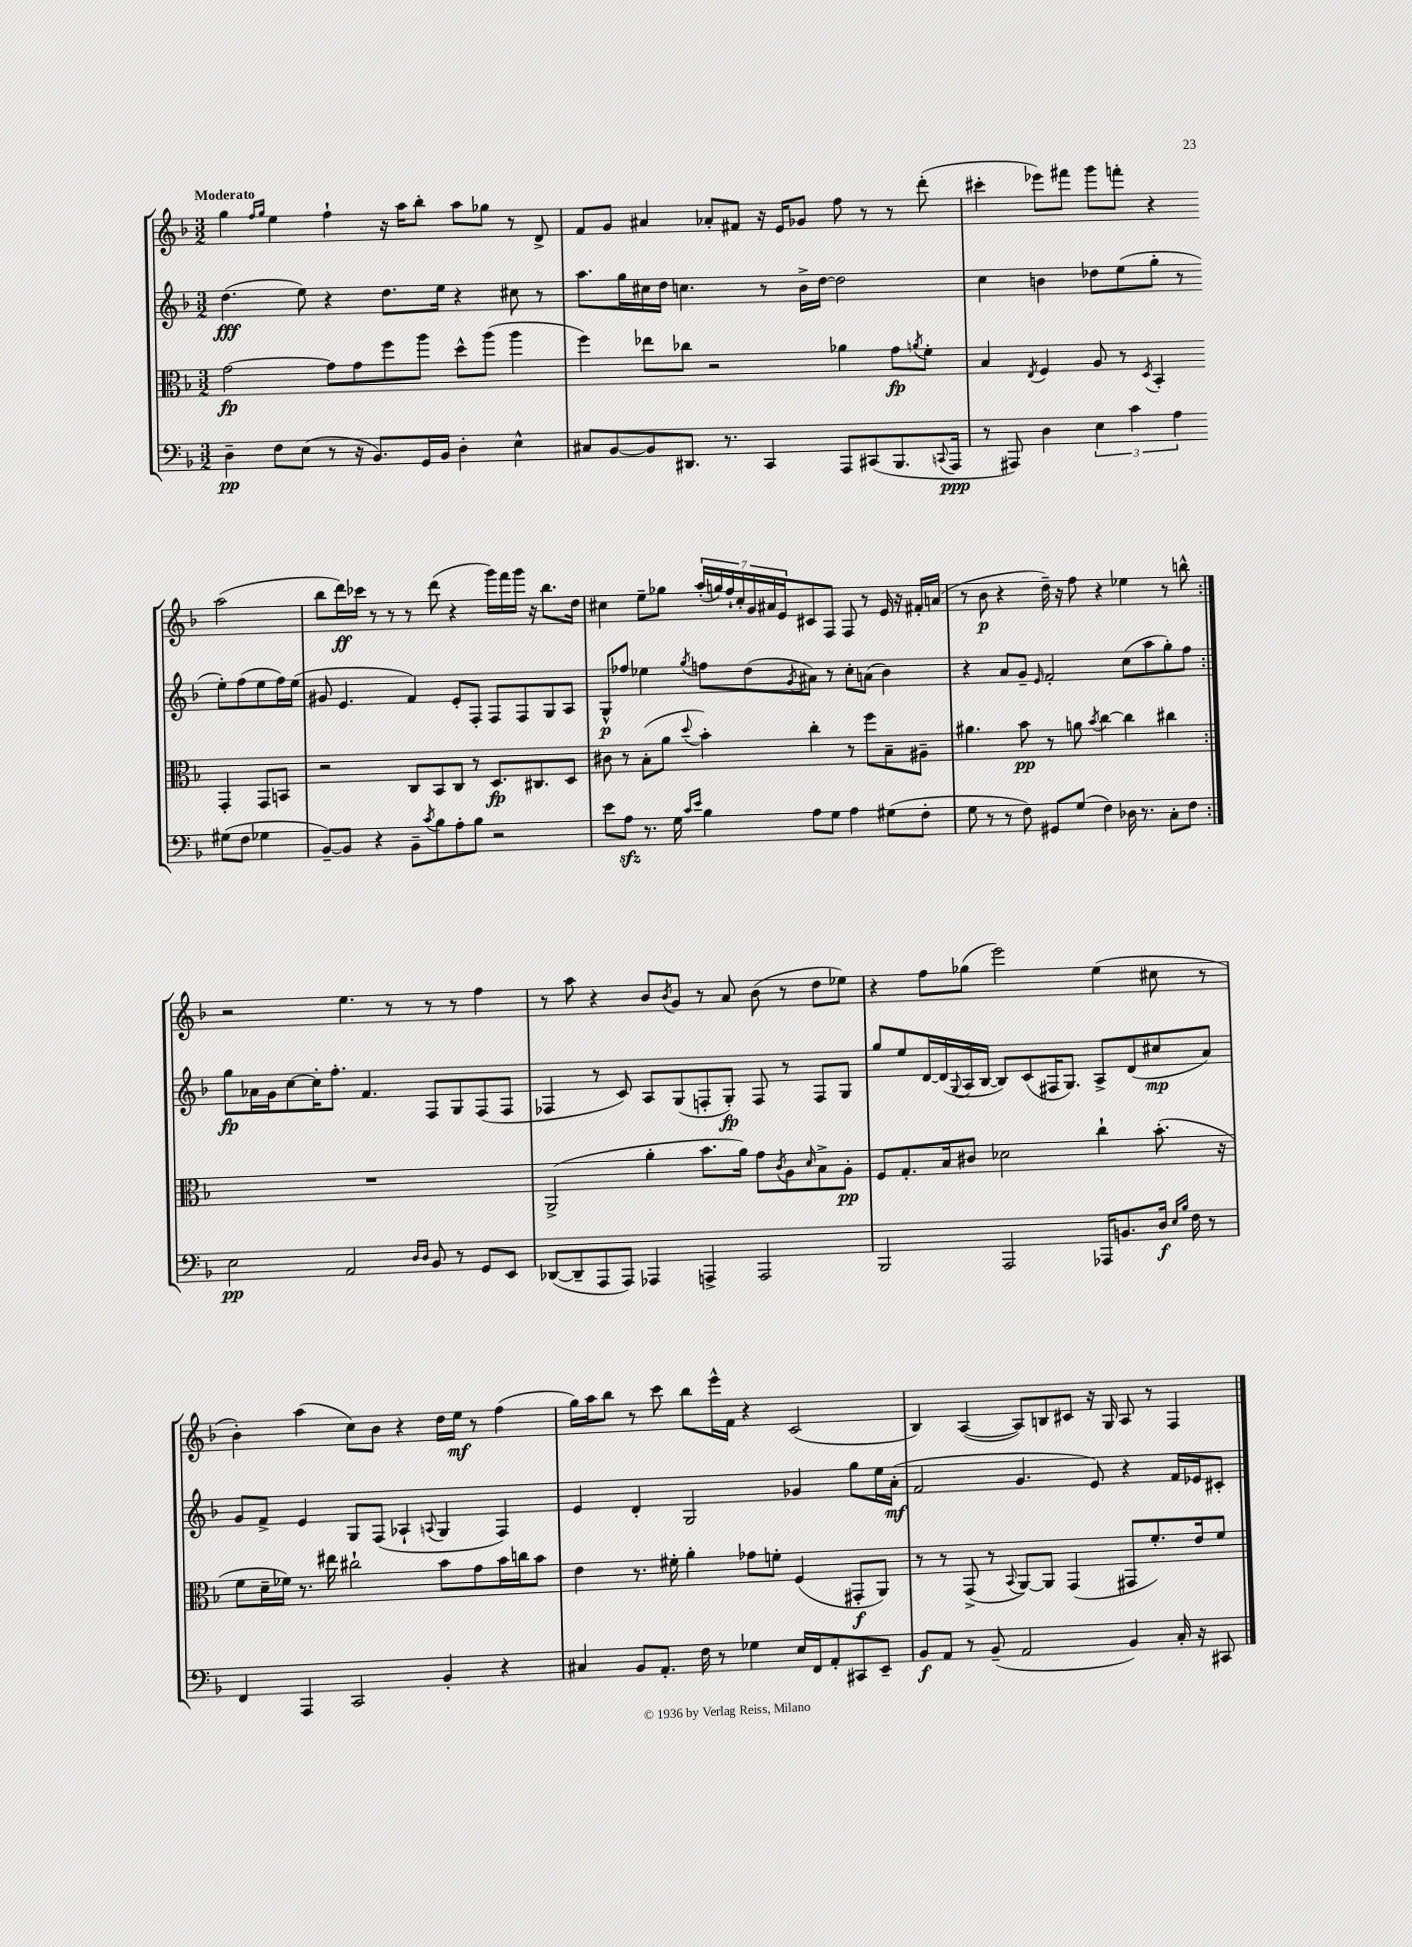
<<
\new StaffGroup <<
\new Staff = "s0" {
    \clef treble \key f \major \numericTimeSignature \time 3/2 \tempo "Moderato"
    \repeat volta 2 { g''4 \grace { f''16 g''16 } e''4 f''4-! r16 a''16 bes''8-. a''8 ges''8 r8 d'8-> |
    f'8 g'8 ais'4 aes'8-. fis'8 r16 e'16 ges'8 f''8 r8 r8 d'''8-.( |
    cis'''4-. ees'''8) fis'''8 g'''8 f'''8-. r4 a''2( |
    bes''8 d'''16\ff) ces'''16 r8 r8 r8 d'''8( r4 g'''16) f'''16 g'''16 r16 bes''8. d''16 |
    cis''4 e''8-- ges''8 \tuplet 7/4 { a''16-.( g''16) f''16-! cis''16-. g'16 ais'16 e'16 } cis'8 f8 f8 r8 e'16 r16 fis'16-. a'16( |
    r8 bes'8\p r4 d''16--) r16 f''8 r4 ees''4 r8 b''8-^ | }
    r2 e''4. r8 r8 r8 f''4 |
    r8 a''8 r4 bes'8 \acciaccatura { bes'8 } g'8 r8 a'8 bes'8( r8 d''8 ees''8) |
    r4 f''8 ges''8( e'''2) e''4( cis''8 r8 |
    bes'4-.) a''4( c''8) bes'8 r4 d''16 e''16\mf r8 f''4( |
    g''16) a''16 bes''8 r8 c'''8 bes''8 e'''16-^ f'16 r4 c'2( |
    bes4) a4~( a8) b8 cis'8 r16 g16 a8 r8 f4 \bar "|." |
}
\new Staff = "s1" {
    \clef treble \key f \major \numericTimeSignature \time 3/2
    \repeat volta 2 { d''4.\fff( e''8) r4 d''8. e''16 r4 cis''8 r8 |
    a''8. g''16 cis''16 d''16 c''4. r8 bes'16-> d''16~ d''2 |
    c''4 b'4 des''8 e''8( g''8-. r8 e''8-.) f''8( e''8 f''16) e''16( |
    gis'8 e'4. f'4) e'8-. f8-. f8 f8 g8 a8 |
    g8-^\p fes''8 ees''4 \acciaccatura { g''8 } f''8 d''8( \acciaccatura { g'8 } ais'8) r8 c''8-. a'8( bes'4) |
    r4 a'8 g'8-- \grace { e'16 } f'2-. c''8( a''8 g''8-.) f''8 | }
    g''8\fp aes'16 g'16 c''8~ c''16-. f''8.-. f'4. f8 g8 f8( f8 |
    fes4 r8 c'8) a8 g8( f8-. g8-.\fp) f8 r8 f8 g8 |
    g''8 e''8 d'16~ d'16( \appoggiatura { g8 } a16 bes16~ bes8) c'8( fis16 g8.) a8-> d'8( cis''8\mp a'8) |
    g'8 f'8-> e'4 g8 f8( aes4-! \appoggiatura { a8 } g4 f4) |
    e'4 d'4-. g2 ges'4 g''8 e''16 a'16-.\mf( |
    f'2 g'4. e'8) r4 f'16 ees'16 cis'8-. \bar "|." |
}
\new Staff = "s2" {
    \clef alto \key f \major \numericTimeSignature \time 3/2
    \repeat volta 2 { g'2~\fp g'8 g'8 f''8 a''8 d''8-^ a''8( a''4 |
    f''4) ees''8 ces''8 r2 aes'4 g'8\fp \acciaccatura { a'8 } f'8-. |
    bes4 \acciaccatura { e8 } f4 a8 r8 \acciaccatura { d8 } bes,4-. g,4-. g,8 b,8 |
    r2 c8 bes,8 c8 r8 d8.\fp cis8. d8 |
    cis'8 r8 bes8-.( a'8 \appoggiatura { d''8 } bes'4-.) c''4-. r8 f''8 bes8-- ais8-- |
    ais'4. bes'8\pp r8 a'8 \acciaccatura { bes'8 } c''4~ c''4 cis''4 | }
    R1. |
    a,2->( a'4-. bes'8. a'16) g'8 \acciaccatura { c'8 } a8 \grace { d'16 } bes8-> a8-.\pp |
    f8 g8.-. bes16 cis'8 des'2 c''4-! bes'8.-.( r16 |
    f'8 d'16-- fes'16) r8. eis''16 cis''2-! bes'8 g'8 bes'16 c''16 bes'8 |
    e'4 r8. fis'16-. a'4-. ges'8 f'8-. f4( gis,8-.\f a,8) |
    r8 r8 g,8->( r8 \appoggiatura { bes,8 } a,8~) a,8 g,4( gis,8 f'8.-.) e'16 f'8 \bar "|." |
}
\new Staff = "s3" {
    \clef bass \key f \major \numericTimeSignature \time 3/2
    \repeat volta 2 { d4--\pp f8 e8( r8 r16 bes,8.) g,16 bes,16 d4-. e4-^ |
    cis8 bes,8~ bes,8 dis,8. r8. c,4 a,,8 cis,8( bes,,8. \appoggiatura { c,8 } a,,16\ppp |
    r8 ais,,8) d4 \tuplet 3/2 { e4 c'4 a4 } gis8( f8 ges4 |
    bes,8~--) bes,8 r4 bes,8-- \acciaccatura { c'8 } bes8 a8-. bes8 r2 |
    e'8 a8\sfz r8. g16 \grace { c'16 e'16 } bes4 a8 g8 a4 gis8( f8-. |
    g8 r8 r8 f8) gis,8 g8( f4) des16 r8. c8-. f8 | }
    e2\pp a,2 \grace { d16 d16 } bes,8 r8 g,8 e,8 |
    des,8~( des,8-- a,,8 a,,8) aes,,4 a,,4-> a,,2 |
    bes,,2 a,,2 aes,,16 b,8. d16\f \grace { e16 bes16 } f16 r8 |
    f,4 a,,4 c,2 bes,4-. r4 |
    cis4 bes,8 a,8.-. f16 r8 ges4 e16 f,16 a,8-. cis,8 e,8-- |
    bes,8\f a,8 r8 bes,8--( a,2 bes,4) c16-. r16 cis,8 \bar "|." |
}
>>
>>
\layout { \context { \Score \remove "Bar_number_engraver" } }
